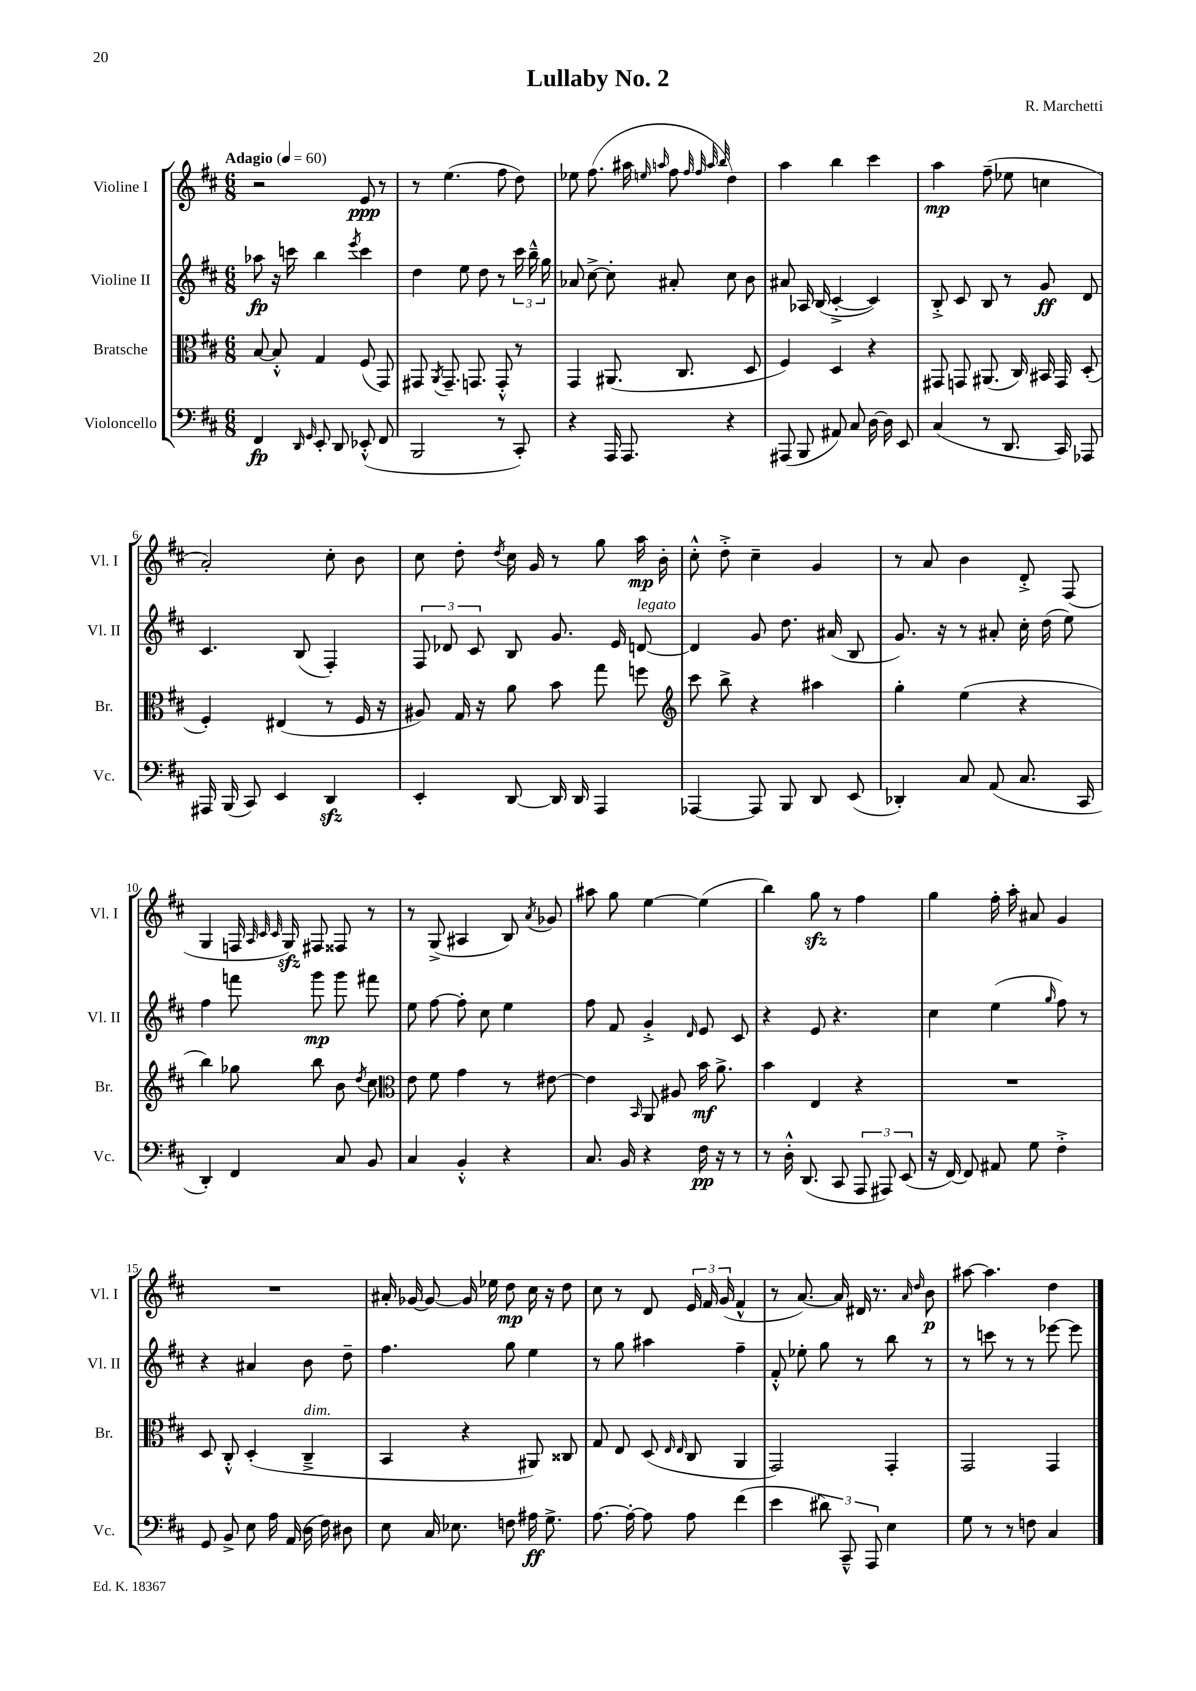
\header { title = "Lullaby No. 2" composer = "R. Marchetti" }
<<
\new StaffGroup <<
\new Staff = "s0" \with { instrumentName = "Violine I" shortInstrumentName = "Vl. I" } {
    \clef treble \key d \major \numericTimeSignature \time 6/8 \tempo "Adagio" 4 = 60
    \autoBeamOff r2 e'8\ppp r8 |
    r8 e''4.( fis''8 d''8) |
    ees''8 fis''8.( ais''16 \grace { e''16 a''16 } fis''8 \grace { fis''32 fis''32 a''32 b''32 } d''4) |
    a''4 b''4 cis'''4 |
    a''4\mp fis''8--( ees''8 c''4 |
    a'2-.) cis''8-. b'8 |
    cis''8 d''8-. \acciaccatura { d''8 } cis''16 g'16 r8 g''8 a''16\mp b'16-. |
    cis''8-.-^ d''8-.-> cis''4-- g'4 |
    r8 a'8 b'4 d'8-.-> fis8( |
    g4 f16 \grace { a32 cis'32 cis'32 } g16\sfz) fis8 fisis8 r8 |
    r8 g8->( ais4 b8) \acciaccatura { a'8 } ges'8 |
    ais''8 g''8 e''4~ e''4( |
    b''4) g''8\sfz r8 fis''4 |
    g''4 fis''16-. a''16-. ais'8 g'4 |
    R2. |
    ais'16-. ges'16~ ges'8~ ges'16 ees''16 d''8\mp cis''16 r16 d''8 |
    cis''8 r8 d'8 \tuplet 3/2 { e'16 fis'16 g'16( } fis'4-^ |
    r8 a'8.~) a'16 dis'16 r8. \grace { a'16 d''16 } b'8\p |
    ais''8~ ais''4. d''4 \bar "|." |
}
\new Staff = "s1" \with { instrumentName = "Violine II" shortInstrumentName = "Vl. II" } {
    \clef treble \key d \major \numericTimeSignature \time 6/8
    \autoBeamOff aes''8\fp r16 c'''16 b''4 \acciaccatura { e'''8 } c'''4 |
    d''4 e''8 d''8 r8 \tuplet 3/2 { cis'''16 b''16---^ g''16 } |
    aes'8 cis''8~-> cis''8-. ais'8-. cis''8 b'8 |
    ais'8 aes16 b16( cis'4~-.-> cis'4) |
    b8-.-> cis'8 b8 r8 g'8\ff d'8 |
    cis'4. b8( fis4-.) |
    \tuplet 3/2 { fis8 des'8 cis'8 } b8 g'8. e'16 d'8~^\markup { \italic "legato" } |
    d'4 g'8 d''8. ais'16( b8 |
    g'8.) r16 r8 ais'8-. cis''16-. d''16( e''8) |
    fis''4 f'''8 g'''8\mp g'''8 fis'''8 |
    e''8 fis''8~ fis''8-. cis''8 e''4 |
    fis''8 fis'8 g'4-.-> \grace { d'16 } e'8 cis'8 |
    r4 e'8 r4. |
    cis''4 e''4( \grace { g''16 } fis''8) r8 |
    r4 ais'4 b'8 d''8-- |
    fis''4. g''8 e''4 |
    r8 g''8 ais''4 fis''4-- |
    fis'8-.-^ ees''8-. g''8 r8 b''8 r8 |
    r8 c'''8 r8 r8 ees'''8~ ees'''8 \bar "|." |
}
\new Staff = "s2" \with { instrumentName = "Bratsche" shortInstrumentName = "Br." } {
    \clef alto \key d \major \numericTimeSignature \time 6/8
    \autoBeamOff b8~ b8-.-^ g4 fis8( g,8) |
    gis,8 \acciaccatura { a,8 } gis,8.-- g,8. g,8-.-^ r8 |
    g,4 ais,8.( cis8. d8 |
    fis4) d4 r4 |
    gis,8 g,8 ais,8.( cis16) bis,16 g,16 d8-.( |
    fis4-.) eis4( r8 fis16 r16 |
    ais8) g16 r16 a'8 b'8 g''8 f''8 |
    \clef treble cis'''8 b''8-> r4 ais''4 |
    g''4-. e''4( r4 |
    b''4) ges''8 b''8 b'8 \acciaccatura { d''8 } cis''8 |
    \clef alto e'8 fis'8 g'4 r8 eis'8~ |
    eis'4 \grace { b,16 } a,8 ais8 b'16\mf a'8.-> |
    b'4 e4 r4 |
    R2. |
    d8 cis8-.-^ d4-.( cis4--->^\markup { \italic "dim." } |
    b,4 r4 ais,8) cisis8 |
    g8 e8 d8( \grace { e16 e16 } cis8 a,4 |
    g,2) g,4-. |
    g,2 g,4 \bar "|." |
}
\new Staff = "s3" \with { instrumentName = "Violoncello" shortInstrumentName = "Vc." } {
    \clef bass \key d \major \numericTimeSignature \time 6/8
    \autoBeamOff fis,4\fp \grace { d,16 g,16 } e,8-. d,8 ees,8-.-^( fis,8 |
    b,,2 r8 cis,8-.) |
    r4 a,,16 a,,8. r4 |
    ais,,8( b,,8 ais,8) cis8 d16~ d16 e,8 |
    cis4( r8 d,8. cis,16) aes,,8 |
    ais,,16 b,,16( cis,8) e,4 d,4\sfz |
    e,4-. d,8~ d,16 d,16 a,,4 |
    aes,,4~ aes,,8 b,,8 d,8 e,8( |
    des,4-.) cis8 a,8( cis8. cis,16 |
    d,4-.) fis,4 cis8 b,8 |
    cis4 b,4-.-^ r4 |
    cis8. b,16 r4 fis16\pp r16 r8 |
    r8 d16-.-^ d,8.( cis,8 \tuplet 3/2 { a,,8 ais,,8) e,8( } |
    r16 fis,16~) fis,8 ais,8 g8 fis4-.-> |
    g,8 b,8-> e8 a16 a,16( d16 fis16) dis8 |
    e8 cis16 ees8. f8 ais16\ff g8.-> |
    a8.~ a16~-. a8 a8 fis'4( |
    e'4 \tuplet 3/2 { dis'8) cis,8---^ a,,8 } e4 |
    g8 r8 r8 f8 cis4 \bar "|." |
}
>>
>>
